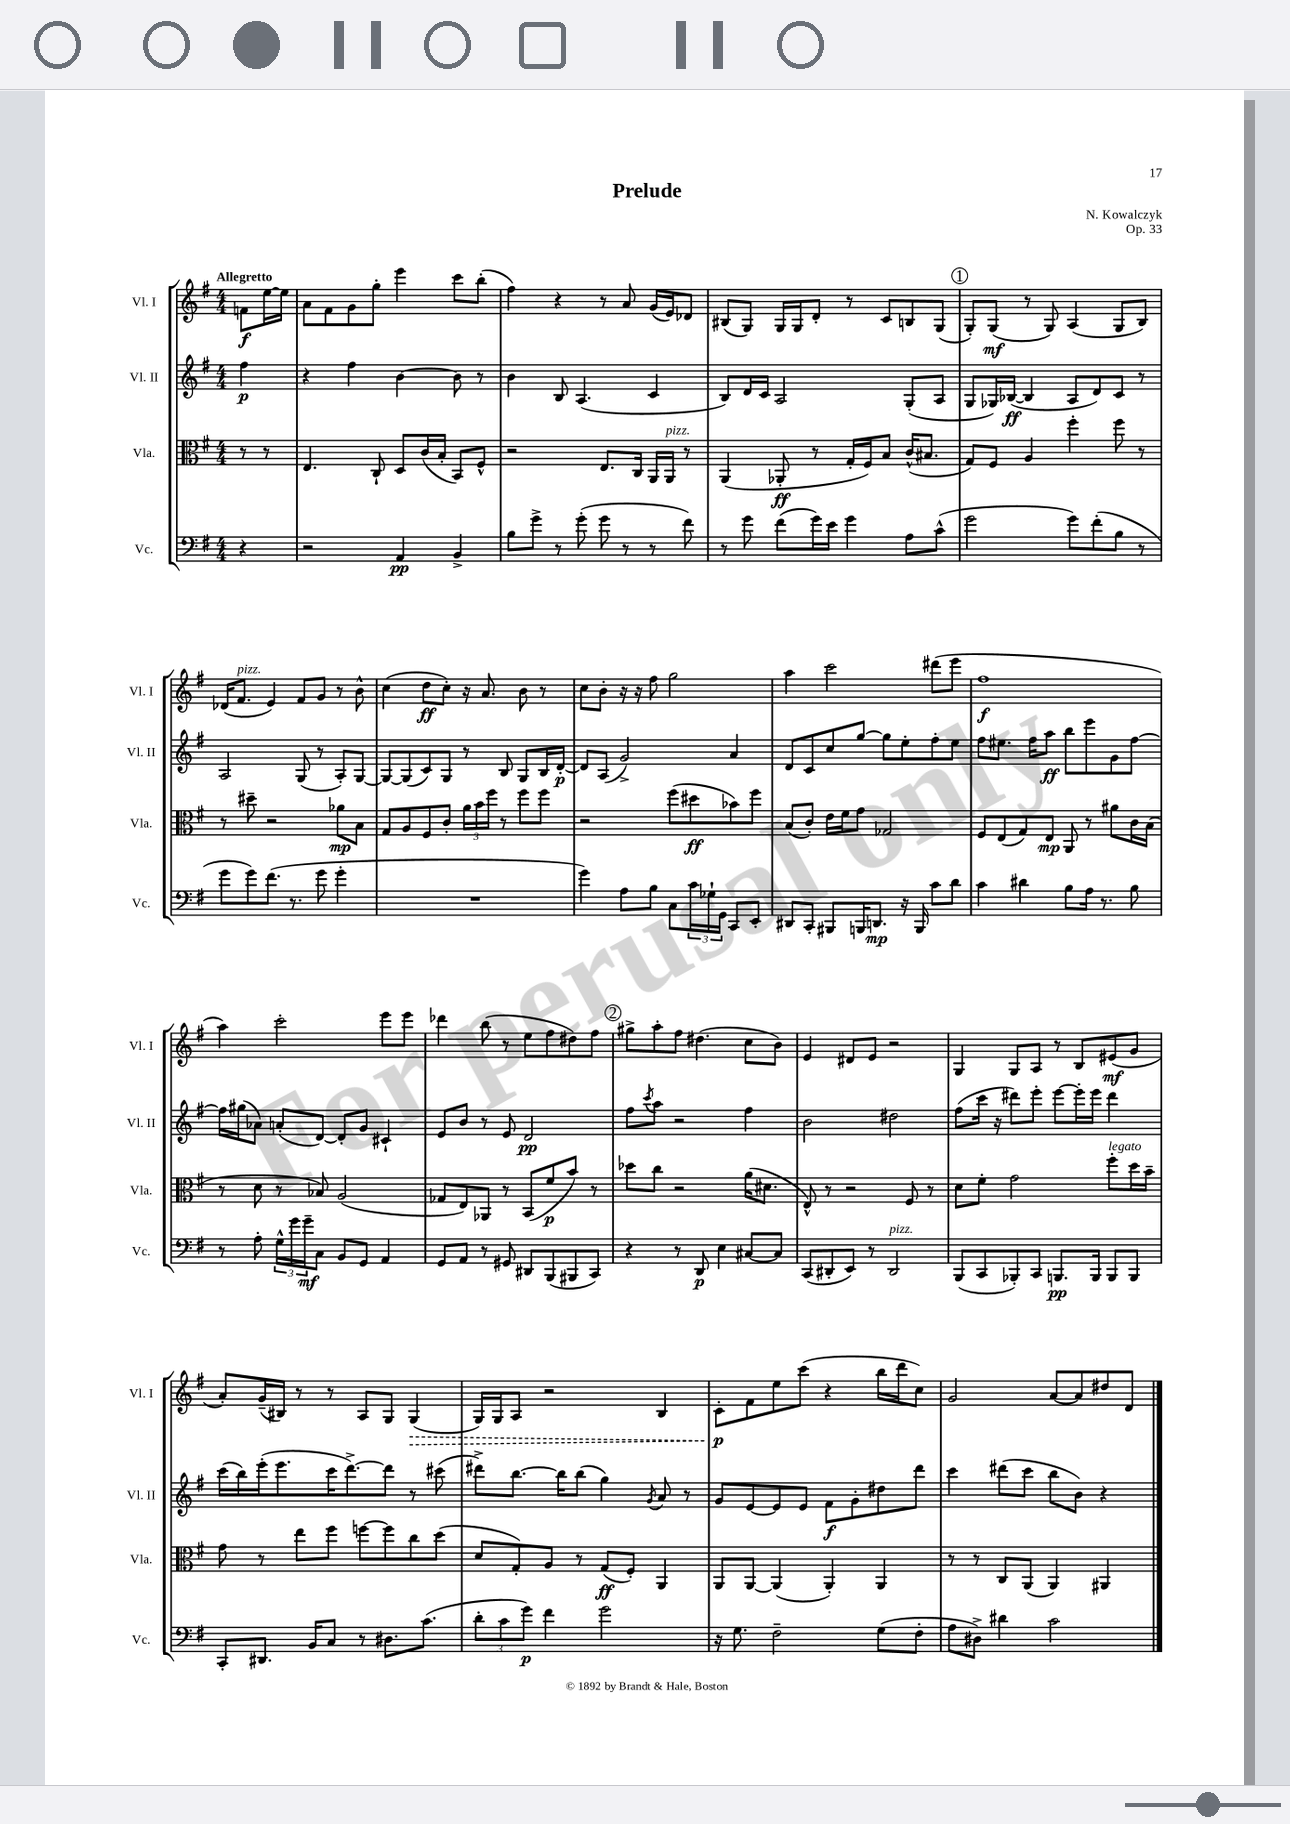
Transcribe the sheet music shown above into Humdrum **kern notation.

**kern	**kern	**kern	**kern
*staff4	*staff3	*staff2	*staff1
*clefF4	*clefC3	*clefG2	*clefG2
*k[f#]	*k[f#]	*k[f#]	*k[f#]
*M4/4	*M4/4	*M4/4	*M4/4
4r	8r	4ff#\	8f\L
.	8r	.	[16ee\L
.	.	.	16ee\]JJ
=	=	=	=
2r	4.E/	4r	8a\L
.	.	.	8f#\
.	.	4ff#\	8g\
.	8C`/	.	8gg'\J
4AA/	8D/L	[4b\	4eee\
.	(16c/L	.	.
.	16B'/JJ	.	.
4BB^/	8BB/L)	8b\]	8ccc\L
.	8F#^^/J	8r	(8bb'\J
=	=	=	=
8B\L	2r	4b\	4ff#\)
8g^\J	.	.	.
8r	.	8B/	4r
(8g'\	.	(4.A/	.
8g\	8.E/L	.	8r
8r	.	.	8a/
.	16C/Jk	.	.
8r	16AA/LL	4c/	(16g/LL
.	16AA/JJ	.	16e/J)
8f#\)	8r	.	8d-/J
=	=	=	=
8r	(4AA/	8B/L)	(8B#/L
8g\	.	16d/L	8G/J)
.	.	16c/JJ	.
(8f#\L	8AA-'/	2A/	16G/LL
.	.	.	16G/J
16g\L)	8r	.	8d'/J
16e\JJ	.	.	.
4g\	16G'/LL	.	8r
.	16F#/J)	.	.
.	8B/J	.	8c/L
8A\L	(16c^^/LK	(8G'/L	8B/
.	8.B#/J	.	.
(8c^^\J	.	8A/J	(8G/J
=	=	=	=
2g\	8G/L)	8G/L	8G'/L)
.	8F#/J	16G-/L)	(8G/J
.	.	([16B-/JJ	.
.	4A/	4B-/]	8r
.	.	.	8G/)
8g\L)	4ff#'\	8A/L	(4A/
(8f#'\	.	8d/)	.
8B\J	8ff#\	8c/J	8G/L
8r	8r	8r	8B/J)
=	=	=	=
8g\L	8r	2A/	(16d-/LK
.	.	.	8.f#/J
8g\)	8dd#~\	.	.
(8.f#\J	2r	.	4e/)
8.r	.	.	.
.	.	(8G/	8f#/L
8g\	.	8r	8g/J
4g'\	8a-\L	8A'/L)	8r
.	8B\J	[8G/J	8b^^\
=	=	=	=
1r	8G/L	8G/_L	(4cc\
.	8A/	(8G/]	.
.	8F#/	8c/)	8dd\L
.	8c'/J	8G/J	8cc'\J)
.	24a\LL	8r	16r
.	24b\	.	.
.	.	.	8.a/
.	24ff#\JJ	.	.
.	8r	8B/	.
.	8ff#\L	8G/L	8b\
.	8ff#\J	16B/L	8r
.	.	[16d'/JJ	.
=	=	=	=
4g\)	2r	8d/]L	8cc\L
.	.	(8A/J	8b'\J
8A\L	.	2g^/)	16r
.	.	.	16r
8B\J	.	.	8ff#\
8C\L	(8ff#\L	.	2gg\
24c\L	8dd#\	.	.
24G-`\	.	.	.
24GG\JJ	.	.	.
8CC/L	8b-\)	4a/	.
8EE'/J	8ff#\J	.	.
=	=	=	=
8DD#/L	(8B/L	8d/L	4aa\
8CC'/J	8c'/J)	8c/	.
8BBB#/L	16e\LL	8cc/	2ccc\
.	16f#\J	.	.
16BBB/K	8g\J	[8gg/J	.
8.DD/J	.	.	.
.	2G-/	8gg\]L	.
16r	.	8ee'\	.
16BBB/	.	.	.
8c\L	.	8ff#'\	(8ddd#\L
8d\J	.	8ee\J	8eee\J
=	=	=	=
4c\	8F#/L	8ff#\L	1ff#
.	(8E/	8.ee#\J	.
4d#\	8G/)	.	.
.	.	16ff#\LK	.
.	8E/J	8aa\J	.
8B\L	8AA/	8bb\L	.
16A\Jk	8r	8eee\	.
8.r	.	.	.
.	8a#\L	8g\	.
8B\	16c\L	[8ff#\J	.
.	(16B\JJ	.	.
=	=	=	=
8r	8r	16ff#\]LL	4aa\)
.	.	(16gg#\J	.
8A'\	8d\	8a-\J)	.
24G^^\LL	8r	(8a'/L	2ccc'\
24g\	.	.	.
24g~\J	.	.	.
8C\J	8B-/)	[8d/J)	.
8BB/L	(2A/	8d'/]L	.
8GG/J	.	8g/J	.
4AA/	.	4c#`/	8eee\L
.	.	.	8eee\J
=	=	=	=
8GG/L	8G-/L	8e/L	4ddd-\
8AA/J	8E/)	8b/J	.
8r	8AA-/J	8r	(8bb\
8GG#/	8r	8e/	8r
8DD#/L	(8BB/L	2d/	8ee\L
(8BBB/	8f#/	.	8ff#\
8BBB#/	8b/J)	.	8dd#\)
8CC/J)	8r	.	8ff#\J
=	=	=	=
4r	8dd-\L	8ff#\L	8gg#^\L
.	.	8qccc/	.
.	8cc\J	8aa\J	8aa'\
8r	2r	2r	8ff#\J
8DD/	.	.	(4.dd#\
4E\	.	.	.
[8C#/L	(16a\LK	4ff#\	8cc\L
.	8.d#\J	.	.
8C#/]J	.	.	8b\J)
=	=	=	=
(8CC/L	8E^^/)	2b\	4e/
8DD#'/	8r	.	.
8EE/J)	2r	.	8d#/L
8r	.	.	8e/J
2DD#/	.	2dd#\	2r
.	8F#/	.	.
.	8r	.	.
=	=	=	=
(8BBB/L	8d\L	(8ff#\L	4G/
8CC/	8f#'\J	16ccc\Jk	.
.	.	16r	.
8BBB-'/)	2g\	8ddd#\L)	8G/L
8CC/J	.	8eee'\J	8A/J
8.BBB/L	.	[8eee\L	8r
.	.	16eee'\]L	8B/L
16BBB/Jk	.	16eee\JJ	.
8BBB/L	8ff#'\L	4ddd#\	(8e#/
8BBB/J	16dd\L	.	8g/J
.	16b~\JJ	.	.
=	=	=	=
8CC'/L	8g\	(16ccc\LL	8a'/L)
.	.	16bb\)	.
8.DD#/J	8r	(16eee'\J	(16g~/L
.	.	8.eee\	16B#/JJ)
.	8ee\L	.	8r
16BB/LK	.	.	.
8C/J	8ff#\J	16ccc\K	8r
.	.	[8.ddd^\)	.
8r	[8ff\L	.	8A/L
8.D#\L	8ff\]	8ddd\]J	8G/J
.	8cc\	8r	(4G/
(8.c\J	.	.	.
.	(8dd\J	(8ccc#\	.
=	=	=	=
12d'\L	8d/L	8ddd#^\L)	16G/LL)
.	.	.	16G/J
12c\	.	.	.
.	8G'/)	[8.bb\J	8A/J
12g\J)	.	.	.
4f#\	8A/J	.	2r
.	.	16bb\]LK	.
.	8r	(8bb\J	.
2g\	(8G/L	4gg\)	.
.	8F#'/J)	.	.
.	.	8qg/	.
.	4AA/	8a/	4B/
.	.	8r	.
=	=	=	=
16r	8AA/L	8g/L	8c'\L
8.G\	.	.	.
.	[8AA/J	[8e/	8f#\
2F#~\	(4AA/]	8e/]	8ee\
.	.	8e/J	(8ccc\J
.	4AA'/)	8f#\L	4r
.	.	8g'\	.
(8G\L	4AA/	8dd#\	16bb\LL
.	.	.	16ddd\J
8F#'\J	.	8ddd\J	8cc\J)
=	=	=	=
8A\L	8r	4ccc\	2g/
8D#^\J)	8r	.	.
4d#\	8C/L	(8ddd#\L	.
.	(8AA/J	8ccc\J	.
2c\	4AA/)	8bb\L	[8a/L
.	.	8b\J)	8a/]
.	4AA#/	4r	8dd#/
.	.	.	8d/J
==	==	==	==
*-	*-	*-	*-
